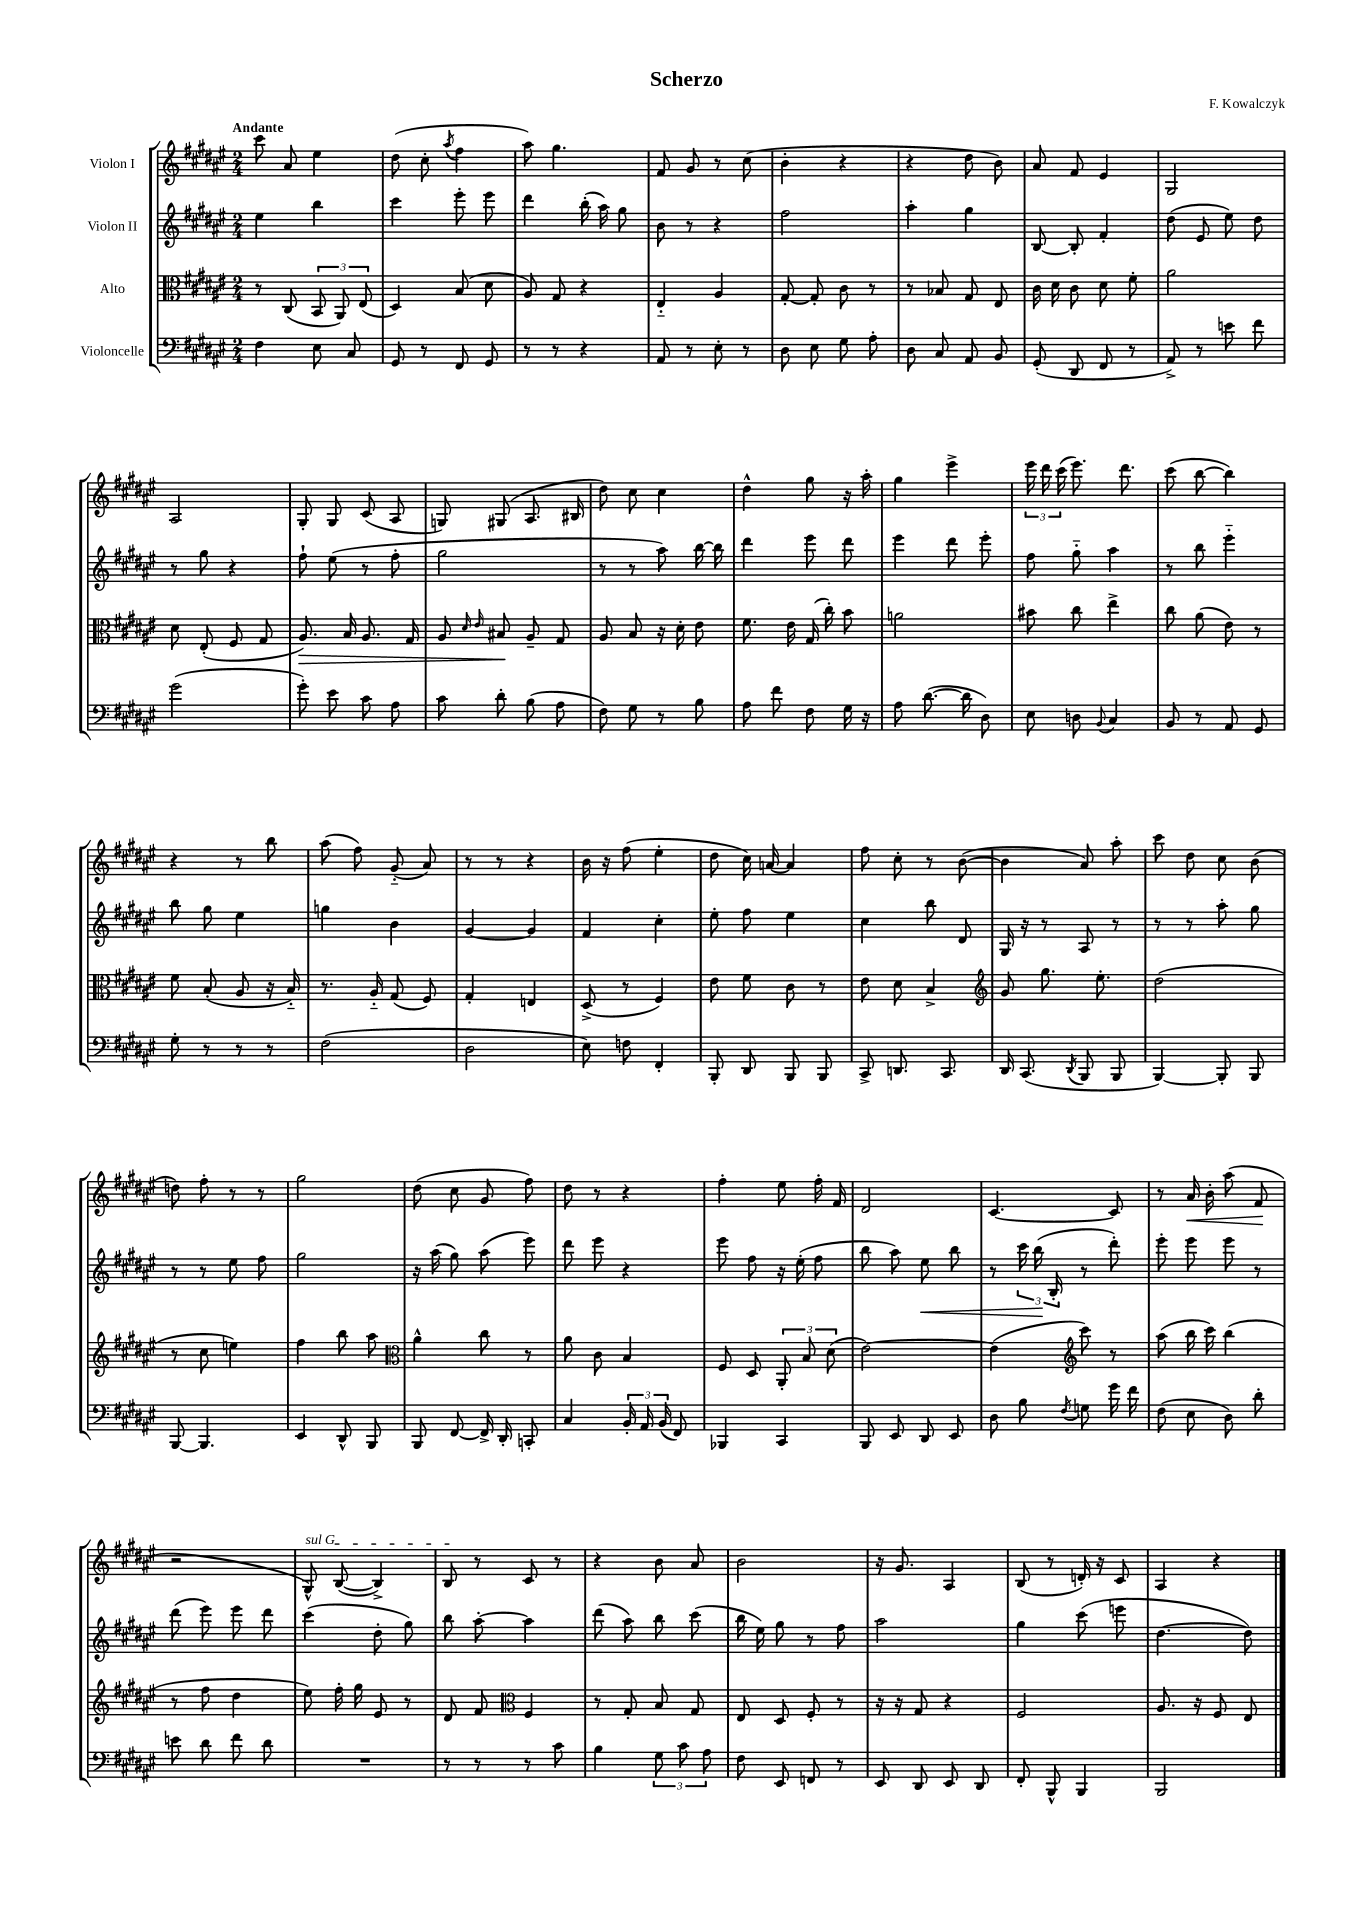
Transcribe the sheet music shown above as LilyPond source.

\header { title = "Scherzo" composer = "F. Kowalczyk" }
<<
\new StaffGroup <<
\new Staff = "s0" \with { instrumentName = "Violon I" } {
    \clef treble \key fis \major \numericTimeSignature \time 2/4 \tempo "Andante"
    \autoBeamOff cis'''8 ais'8 eis''4 |
    dis''8( cis''8-. \acciaccatura { ais''8 } fis''4 |
    ais''8) gis''4. |
    fis'8 gis'8 r8 cis''8( |
    b'4-. r4 |
    r4 dis''8 b'8) |
    ais'8 fis'8 eis'4 |
    gis2 |
    ais2 |
    gis8-. gis8 cis'8( ais8 |
    g8) gis8( ais8. bis16 |
    dis''8) cis''8 cis''4 |
    dis''4-^ gis''8 r16 ais''16-. |
    gis''4 eis'''4-> |
    \tuplet 3/2 { eis'''16 dis'''16 cis'''16( } eis'''8.) dis'''8. |
    cis'''8( b''8~ b''4) |
    r4 r8 b''8 |
    ais''8( fis''8) gis'8-_( ais'8) |
    r8 r8 r4 |
    b'16 r16 fis''8( eis''4-. |
    dis''8 cis''16) a'16~ a'4 |
    fis''8 cis''8-. r8 b'8~( |
    b'4 ais'8) ais''8-. |
    cis'''8 dis''8 cis''8 b'8( |
    d''8) fis''8-. r8 r8 |
    gis''2 |
    dis''8( cis''8 gis'8 fis''8) |
    dis''8 r8 r4 |
    fis''4-. eis''8 fis''16-. fis'16 |
    dis'2 |
    cis'4.~ cis'8 |
    r8 ais'16\< b'16-. ais''8( fis'8\! |
    r2 |
    \once \override TextSpanner.bound-details.left.text = \markup { \italic "sul G" } gis8-^\startTextSpan) b8~( b4->) |
    b8\stopTextSpan r8 cis'8 r8 |
    r4 b'8 ais'8 |
    b'2 |
    r16 gis'8. ais4 |
    b8( r8 d'16-.) r16 cis'8 |
    ais4 r4 \bar "|." |
}
\new Staff = "s1" \with { instrumentName = "Violon II" } {
    \clef treble \key fis \major \numericTimeSignature \time 2/4
    \autoBeamOff eis''4 b''4 |
    cis'''4 eis'''8-. eis'''8 |
    dis'''4 b''16-.( ais''16) gis''8 |
    b'8 r8 r4 |
    fis''2 |
    ais''4-. gis''4 |
    b8~ b8-. fis'4-. |
    dis''8( eis'8 eis''8) dis''8 |
    r8 gis''8 r4 |
    fis''8-! eis''8( r8 fis''8-. |
    gis''2 |
    r8 r8 ais''8) b''16~ b''16 |
    dis'''4 eis'''8 dis'''8 |
    eis'''4 dis'''8 eis'''8-. |
    fis''8 gis''8-_ ais''4 |
    r8 b''8 eis'''4-_ |
    b''8 gis''8 eis''4 |
    g''4 b'4 |
    gis'4~ gis'4 |
    fis'4 cis''4-. |
    eis''8-. fis''8 eis''4 |
    cis''4 b''8 dis'8 |
    gis16 r16 r8 ais8 r8 |
    r8 r8 ais''8-. gis''8 |
    r8 r8 eis''8 fis''8 |
    gis''2 |
    r16 ais''16( gis''8) ais''8( eis'''8) |
    dis'''8 eis'''8 r4 |
    eis'''8 fis''8 r16 eis''16-.( fis''8 |
    b''8 ais''8) eis''8\< b''8 |
    r8 \tuplet 3/2 { cis'''16 b''16\!( b16-. } r8 dis'''8-.) |
    eis'''8-. eis'''8 eis'''8 r8 |
    dis'''8( eis'''8) eis'''8 dis'''8 |
    cis'''4( dis''8-. gis''8) |
    b''8 ais''8~-. ais''4 |
    dis'''8( ais''8) b''8 cis'''8( |
    b''16 eis''16) gis''8 r8 fis''8 |
    ais''2 |
    gis''4 cis'''8( e'''8 |
    dis''4.~ dis''8) \bar "|." |
}
\new Staff = "s2" \with { instrumentName = "Alto" } {
    \clef alto \key fis \major \numericTimeSignature \time 2/4
    \autoBeamOff r8 cis8( \tuplet 3/2 { b,8 ais,8) eis8( } |
    dis4) b8( dis'8 |
    ais8) gis8 r4 |
    eis4-_ ais4 |
    gis8~-. gis8-. cis'8 r8 |
    r8 bes8 gis8 eis8 |
    cis'16 dis'16 cis'8 dis'8 fis'8-. |
    ais'2 |
    dis'8 eis8-.( fis8 gis8 |
    ais8.\>) b16 ais8. gis16 |
    ais8 \grace { dis'16 eis'16 } bis8\! ais8-- gis8 |
    ais8 b8 r16 dis'16-. eis'8 |
    fis'8. eis'16 gis16( cis''16-.) b'8 |
    a'2 |
    bis'8 cis''8 eis''4-> |
    cis''8 ais'8( eis'8) r8 |
    fis'8 b8-.( ais8 r16 b16-_) |
    r8. ais16-_ gis8( fis8) |
    gis4-. e4 |
    dis8->( r8 fis4) |
    eis'8 fis'8 cis'8 r8 |
    eis'8 dis'8 b4-> |
    \clef treble gis'8 gis''8. eis''8.-. |
    dis''2( |
    r8 cis''8 e''4) |
    fis''4 b''8 ais''8 |
    \clef alto ais'4-^ cis''8 r8 |
    ais'8 cis'8 b4 |
    fis8 dis8 \tuplet 3/2 { ais,8-. b8 dis'8( } |
    eis'2~) |
    eis'4( \clef treble cis'''8) r8 |
    ais''8( b''16 cis'''16) b''4( |
    r8 fis''8 dis''4 |
    eis''8) fis''16-. gis''16 eis'8 r8 |
    dis'8 fis'8 \clef alto fis4 |
    r8 gis8-. b8 gis8 |
    eis8 dis8 fis8-. r8 |
    r16 r16 gis8 r4 |
    fis2 |
    ais8. r16 fis8 eis8 \bar "|." |
}
\new Staff = "s3" \with { instrumentName = "Violoncelle" } {
    \clef bass \key fis \major \numericTimeSignature \time 2/4
    \autoBeamOff fis4 eis8 cis8 |
    gis,8 r8 fis,8 gis,8 |
    r8 r8 r4 |
    ais,8 r8 eis8-. r8 |
    dis8 eis8 gis8 ais8-. |
    dis8 cis8 ais,8 b,8 |
    gis,8-.( dis,8 fis,8 r8 |
    ais,8->) r8 e'8 fis'8 |
    gis'2( |
    gis'8-.) eis'8 cis'8 ais8 |
    cis'8 dis'8-. b8( ais8 |
    fis8) gis8 r8 b8 |
    ais8 fis'8 fis8 gis16 r16 |
    ais8 dis'8.~( dis'16 dis8) |
    eis8 d8 \appoggiatura { b,8 } cis4 |
    b,8 r8 ais,8 gis,8 |
    gis8-. r8 r8 r8 |
    fis2( |
    dis2 |
    eis8) f8 fis,4-. |
    b,,8-. dis,8 b,,8 b,,8 |
    cis,8-> d,8. cis,8. |
    dis,16 cis,8.( \acciaccatura { dis,8 } b,,8 b,,8 |
    b,,4~) b,,8-. b,,8 |
    b,,8~ b,,4. |
    eis,4 dis,8-^ b,,8 |
    b,,8 fis,8~ fis,16-> dis,16-. c,8-. |
    cis4 \tuplet 3/2 { b,16-. ais,16 b,16( } fis,8) |
    bes,,4 cis,4 |
    b,,8 eis,8 dis,8 eis,8 |
    dis8 b8 \acciaccatura { fis8 } g8 gis'16 fis'16 |
    fis8( eis8 dis8) dis'8-. |
    e'8 dis'8 fis'8 dis'8 |
    R2 |
    r8 r8 r8 cis'8 |
    b4 \tuplet 3/2 { gis8 cis'8 ais8 } |
    fis8 eis,8 f,8 r8 |
    eis,8 dis,8 eis,8 dis,8 |
    fis,8-. b,,8-^ b,,4 |
    b,,2 \bar "|." |
}
>>
>>
\layout { \context { \Score \remove "Bar_number_engraver" } }
